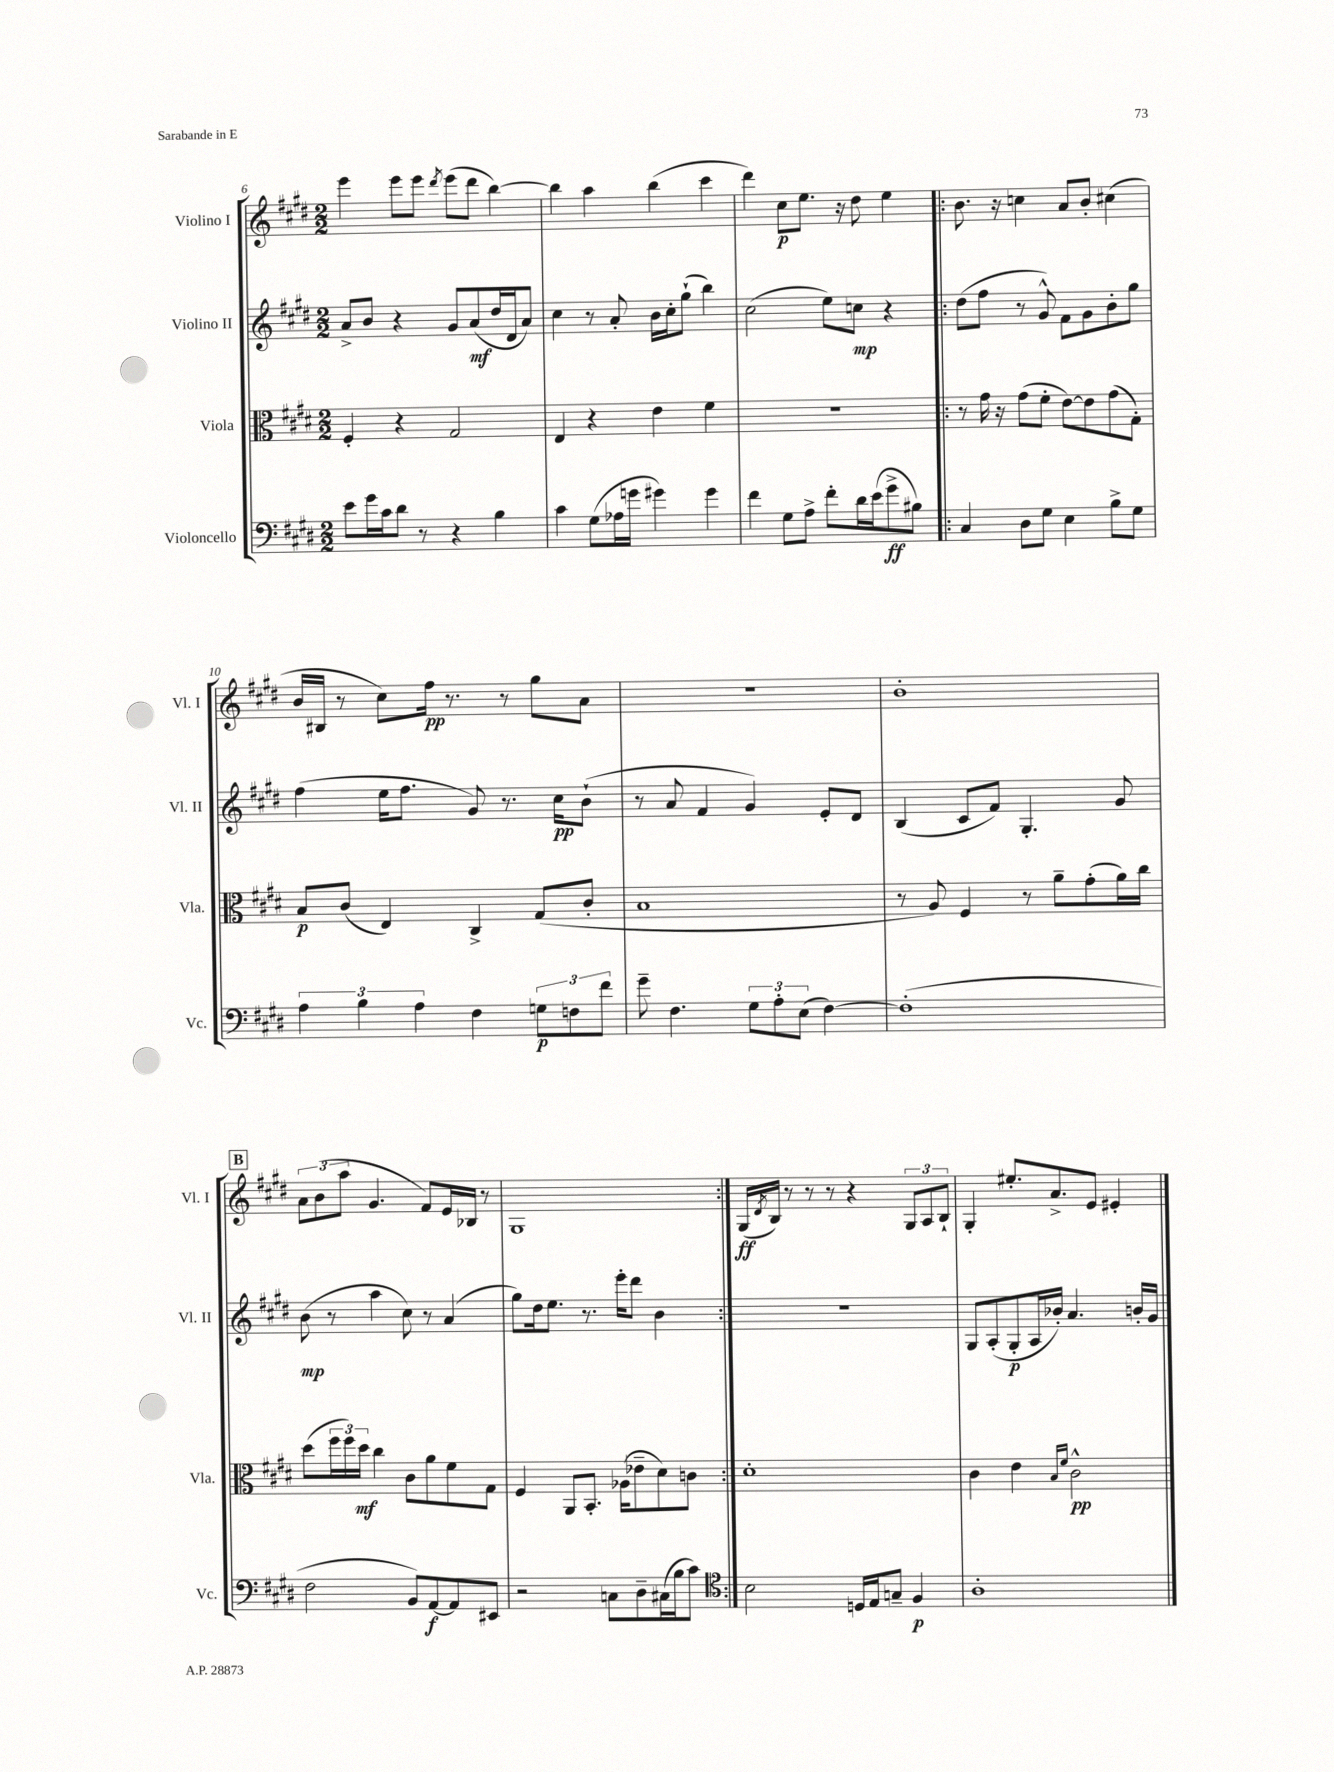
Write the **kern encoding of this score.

**kern	**dynam	**kern	**dynam	**kern	**dynam	**kern	**dynam
*part4	*part4	*part3	*part3	*part2	*part2	*part1	*part1
*staff4	*staff4	*staff3	*staff3	*staff2	*staff2	*staff1	*staff1
*I"Violoncello	*	*I"Viola	*	*I"Violino II	*	*I"Violino I	*
*I'Vc.	*	*I'Vla.	*	*I'Vl. II	*	*I'Vl. I	*
*clefF4	*	*clefC3	*	*clefG2	*	*clefG2	*
*k[f#c#g#d#]	*	*k[f#c#g#d#]	*	*k[f#c#g#d#]	*	*k[f#c#g#d#]	*
*M2/2	*	*M2/2	*	*M2/2	*	*M2/2	*
=6	=6	=6	=6	=6	=6	=6	=6
8e\L	.	4F#'/	.	8a^/L	.	4eee\	.
16g#\L	.	.	.	8b/J	.	.	.
16c#\J	.	.	.	.	.	.	.
8d#\J	.	4r	.	4r	.	8eee\L	.
8r	.	.	.	.	.	8eee\J	.
.	.	.	.	.	.	8qddd#/	.
4r	.	2G#/	.	8g#/L	.	(8eee\L	.
.	.	.	.	(8a/	mf	8ddd#\J	.
4B\	.	.	.	16dd#/L	.	[4bb\)	.
.	.	.	.	16d#/J	.	.	.
.	.	.	.	8a/J)	.	.	.
=7	=7	=7	=7	=7	=7	=7	=7
4c#\	.	4E/	.	4cc#\	.	4bb\]	.
(8G#\L	.	4r	.	8r	.	4aa\	.
16A-X\L	.	.	.	8a'/	.	.	.
16gn\JJ	.	.	.	.	.	.	.
4g#X\)	.	4e\	.	16b\LL	.	(4bb\	.
.	.	.	.	16cc#'\J	.	.	.
.	.	.	.	(8gg#`\J	.	.	.
4g#\	.	4f#\	.	4bb\)	.	4ccc#\	.
=8	=8	=8	=8	=8	=8	=8	=8
4f#\	.	1r	.	(2cc#\	.	4ddd#\)	.
8G#\L	.	.	.	.	.	8cc#\L	p
8A^\J	.	.	.	.	.	8.ee\J	.
8f#'\L	.	.	.	8ee\L)	.	.	.
.	.	.	.	.	.	16r	.
16d#\L	.	.	.	8ccn\J	mp	8dd#\	.
(16e\J	.	.	.	.	.	.	.
8g#^\	ff	.	.	4r	.	4ee\	.
8B#X\J)	.	.	.	.	.	.	.
=9!|:	=9!|:	=9!|:	=9!|:	=9!|:	=9!|:	=9!|:	=9!|:
4C#/	.	8r	.	(8dd#\L	.	8.b\	.
.	.	16g#\	.	8ff#\J	.	.	.
.	.	16r	.	.	.	16r	.
8D#\L	.	(8g#\L	.	8r	.	4ccn\	.
8G#\J	.	8f#'\J	.	8g#^^/)	.	.	.
4E\	.	[8e\L)	.	8f#\L	.	8a/L	.
.	.	8e\]	.	8g#\	.	8b'/J	.
8B^\L	.	(8g#\	.	8b'\	.	(4cc#X\	.
8G#\J	.	8G#'\J)	.	8gg#\J	.	.	.
!!LO:LB:g=z
=10	=10	=10	=10	=10	=10	=10	=10
6A\	.	8B/L	p	(4ff#\	.	16b/LL	.
.	.	.	.	.	.	16B#X/JJ	.
.	.	(8c#/J	.	.	.	8r	.
6B\	.	.	.	.	.	.	.
.	.	4E/)	.	16ee\KL	.	8cc#\L)	.
.	.	.	.	8.ff#\J	.	.	.
6A\	.	.	.	.	.	.	.
.	.	.	.	.	.	16ff#\Jk	pp
.	.	.	.	.	.	8.r	.
4F#\	.	4C#^/	.	8g#/)	.	.	.
.	.	.	.	8.r	.	8r	.
12Gn\L	p	(8G#/L	.	.	.	8gg#\L	.
.	.	.	.	16cc#\KL	pp	.	.
12Fn\	.	.	.	.	.	.	.
.	.	8c#'/J	.	(8b`\J	.	8a\J	.
12f#\J	.	.	.	.	.	.	.
=11	=11	=11	=11	=11	=11	=11	=11
8g#~\	.	1B	.	8r	.	1r	.
4.F#\	.	.	.	8a/	.	.	.
.	.	.	.	4f#/	.	.	.
12G#\L	.	.	.	4g#/)	.	.	.
12A'\	.	.	.	.	.	.	.
(12E\J	.	.	.	.	.	.	.
[4F#\)	.	.	.	8e'/L	.	.	.
.	.	.	.	8d#/J	.	.	.
=12	=12	=12	=12	=12	=12	=12	=12
(1F#']	.	8r	.	(4B/	.	1b'	.
.	.	8A/)	.	.	.	.	.
.	.	4F#/	.	8c#/L	.	.	.
.	.	.	.	8f#/J)	.	.	.
.	.	8r	.	4.G#'/	.	.	.
.	.	8a~\L	.	.	.	.	.
.	.	(8g#'\	.	.	.	.	.
.	.	16a\L)	.	8g#/	.	.	.
.	.	16cc#\JJ	.	.	.	.	.
!!LO:LB:g=z
!!LO:REH:place=s1:t=B
=13	=13	=13	=13	=13	=13	=13	=13
2F#\	.	(8dd#\L	.	(8b\	mp	12a\L	.
.	.	.	.	.	.	(12b\	.
.	.	24ff#\L	.	8r	.	.	.
.	.	24ff#\)	.	.	.	12aa\J	.
.	.	24dd#\JJ	mf	.	.	.	.
.	.	4cc#\	.	4aa\	.	4.g#/	.
8BB/L)	.	8c#\L	.	8cc#\)	.	.	.
[8AA/	f	8a\	.	8r	.	8f#/L)	.
8AA/]	.	8f#\	.	(4a/	.	16e/L	.
.	.	.	.	.	.	16B-X/JJ	.
8EE#X/J	.	8G#\J	.	.	.	8r	.
=14	=14	=14	=14	=14	=14	=14	=14
2r	.	4F#/	.	8gg#\L)	.	1G#	.
.	.	.	.	16dd#\k	.	.	.
.	.	.	.	8.ee\J	.	.	.
.	.	8AA/L	.	.	.	.	.
.	.	8.BB'/J	.	8.r	.	.	.
8Cn\L	.	.	.	.	.	.	.
.	.	(16A-X\KL	.	16eee'\KL	.	.	.
8D#~\	.	8e-X~\	.	8ddd#\J	.	.	.
(16C#X\L	.	8d#\)	.	4b\	.	.	.
16B\J	.	.	.	.	.	.	.
8c#\J)	.	8cn\J	.	.	.	.	.
=15:|!	=15:|!	=15:|!	=15:|!	=15:|!	=15:|!	=15:|!	=15:|!
*clefC4	*	*	*	*	*	*	*
2B\	.	1d#'	.	1r	.	(16G#/LL	ff
.	.	.	.	.	.	8qd#/	.
.	.	.	.	.	.	16B/JJ)	.
.	.	.	.	.	.	8r	.
.	.	.	.	.	.	8r	.
.	.	.	.	.	.	8r	.
16Dn/LL	.	.	.	.	.	4r	.
16E/J	.	.	.	.	.	.	.
8Gn~/J	.	.	.	.	.	.	.
4F#/	p	.	.	.	.	12G#/L	.
.	.	.	.	.	.	12A/	.
.	.	.	.	.	.	12B`/J	.
=16	=16	=16	=16	=16	=16	=16	=16
1A'	.	4c#\	.	8G#/L	.	4G#'/	.
.	.	.	.	(8A'/	.	.	.
.	.	4e\	.	8G#'/	p	8.ee#X'/L	.
.	.	.	.	16A/L	.	.	.
.	.	.	.	16b-X'/JJ)	.	8.a^/	.
.	.	16qqB/LL	.	.	.	.	.
.	.	16qqf#/JJ	.	.	.	.	.
.	.	2c#^^\	pp	4.a/	.	.	.
.	.	.	.	.	.	8e/J	.
.	.	.	.	.	.	4e#X'/	.
.	.	.	.	16bn'/LL	.	.	.
.	.	.	.	16g#/JJ	.	.	.
==	==	==	==	==	==	==	==
*-	*-	*-	*-	*-	*-	*-	*-
